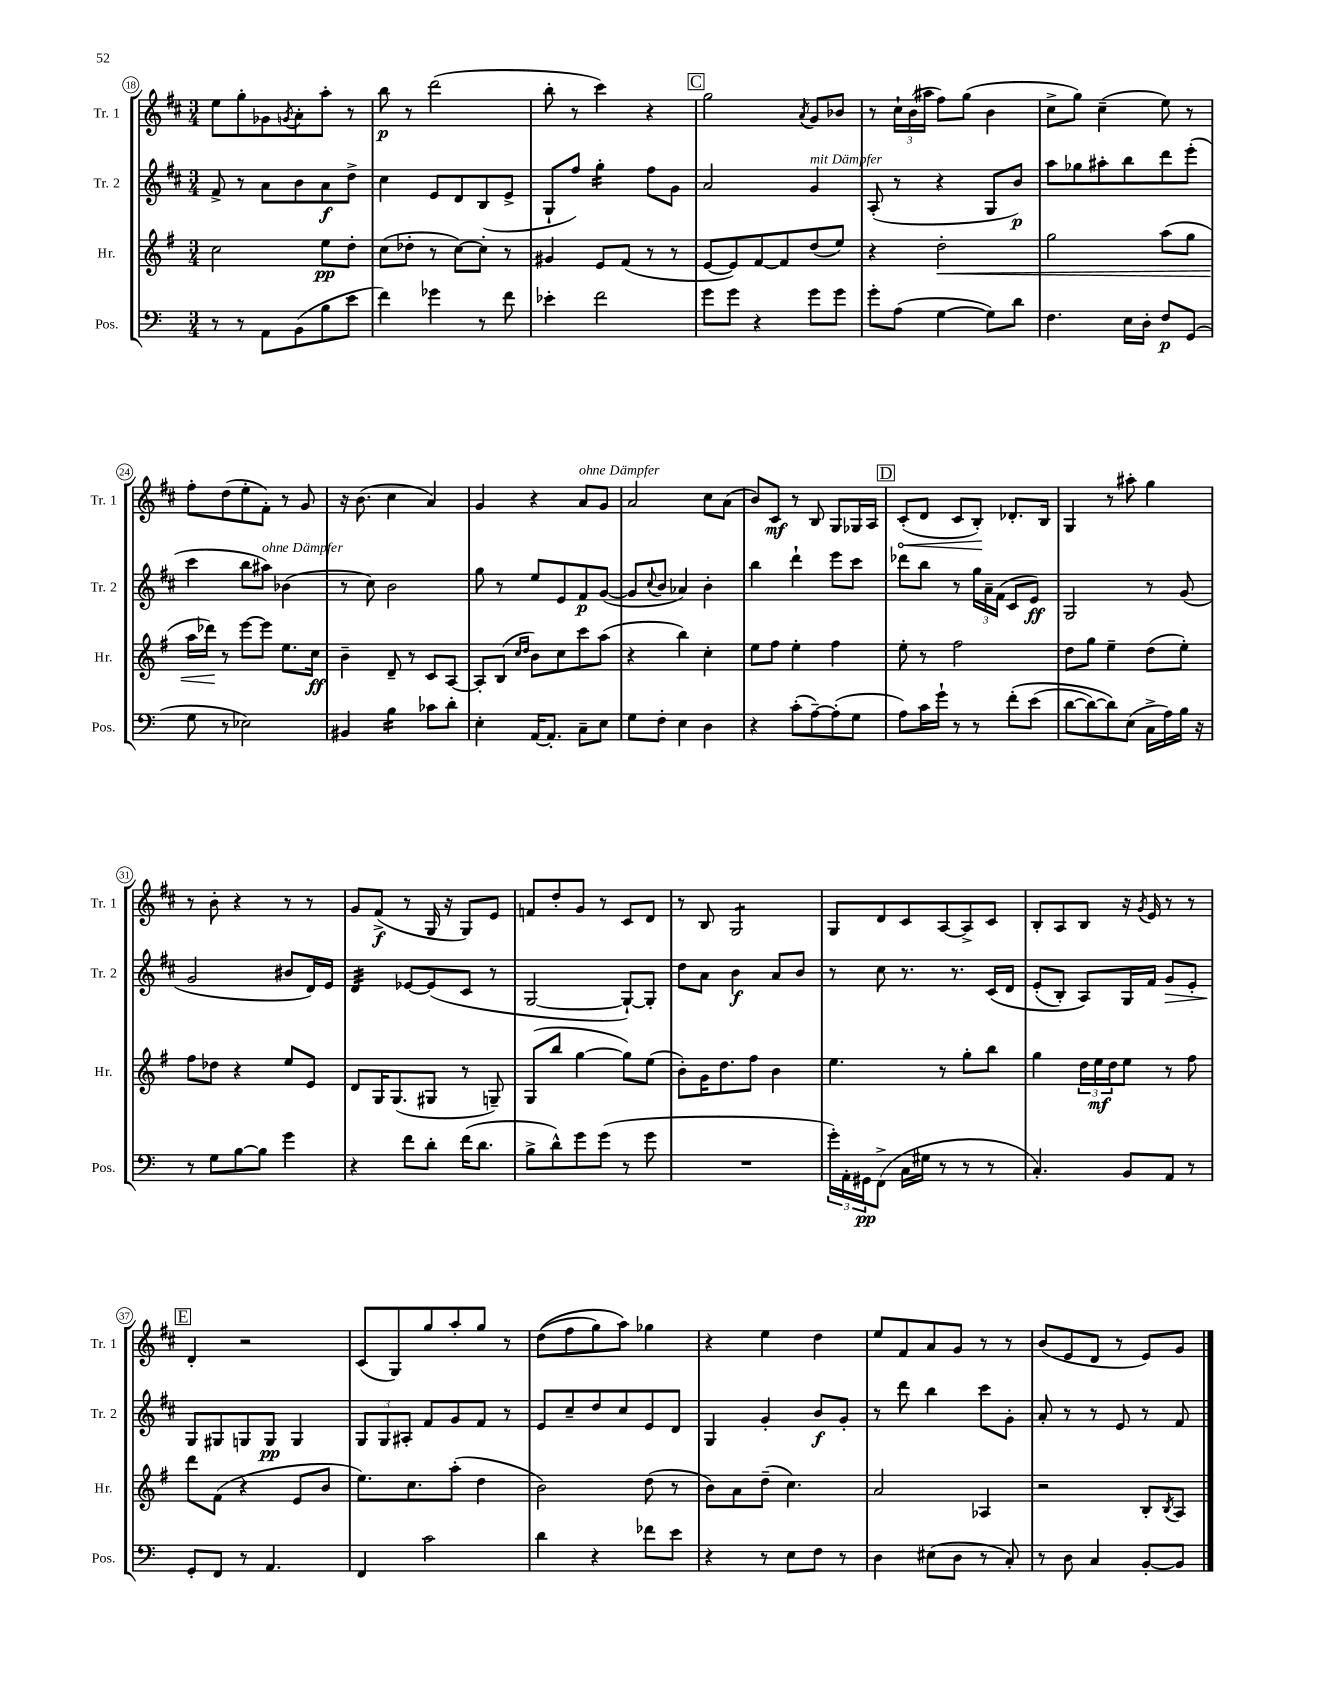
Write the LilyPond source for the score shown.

<<
\new StaffGroup <<
\new Staff = "s0" \with { instrumentName = "Tr. 1" shortInstrumentName = "Tr. 1" } {
    \clef treble \key d \major \numericTimeSignature \time 3/4
    e''8 g''8-. ges'8 \acciaccatura { g'8 } a'8-. a''8-. r8 |
    b''8\p r8 d'''2( |
    b''8-. r8 cis'''4) r4 |
    \mark \markup { \box "C" } g''2 \acciaccatura { a'8 } g'8 bes'8 |
    r8 \tuplet 3/2 { cis''16-! b'16( ais''16 } fis''8) g''8( b'4 |
    cis''8-> g''8) cis''4--( e''8) r8 |
    fis''8-. d''8( e''8-. fis'8-.) r8 g'8 |
    r16 b'8.( cis''4 a'4) |
    g'4 r4 a'8^\markup { \italic "ohne Dämpfer" } g'8 |
    a'2 cis''8 a'8( |
    b'8) cis'8\mf r8 b8 g8 ges16 a16 |
    \mark \markup { \box "D" } \once \override Hairpin.circled-tip = ##t cis'8-.\<( d'8 cis'8 b8-.\!) des'8.-. b16 |
    g4 r8 ais''8-. g''4 |
    r8 b'8-. r4 r8 r8 |
    g'8 fis'8->\f( r8 g16 r16 g8) e'8 |
    f'8 d''8-. g'8 r8 cis'8 d'8 |
    r8 b8 g2:8 |
    g8 d'8 cis'8 a8~ a8-> cis'8 |
    b8-. a8 b8 r16 \acciaccatura { g'8 } e'16 r8 r8 |
    \mark \markup { \box "E" } d'4-. r2 |
    cis'8( g8) g''8 a''8-. g''8 r8 |
    d''8(\( fis''8 g''8) a''8\) ges''4 |
    r4 e''4 d''4 |
    e''8 fis'8 a'8 g'8 r8 r8 |
    b'8( e'8 d'8 r8 e'8) g'8 \bar "|." |
}
\new Staff = "s1" \with { instrumentName = "Tr. 2" shortInstrumentName = "Tr. 2" } {
    \clef treble \key d \major \numericTimeSignature \time 3/4
    fis'8-> r8 a'8 b'8 a'8\f d''8-> |
    cis''4 e'8 d'8 b8( e'8-> |
    g8-! fis''8) g''4:16-. fis''8 g'8 |
    \mark \markup { \box "C" } a'2 g'4^\markup { \italic "mit Dämpfer" } |
    a8-.( r8 r4 g8 b'8\p) |
    a''8 ges''8 ais''8-. b''8 d'''8 e'''8-.( |
    cis'''4 b''8 ais''8^\markup { \italic "ohne Dämpfer" }) bes'4( |
    r8 cis''8) b'2 |
    g''8 r8 e''8 e'8 fis'8\p g'8~( |
    g'8 \appoggiatura { cis''8 } b'8 aes'4) b'4-. |
    b''4 d'''4-! e'''8 cis'''8 |
    \mark \markup { \box "D" } des'''8 b''8 r8 \tuplet 3/2 { g''16 a'16-- fis'16( } cis'8 e'8\ff) |
    g2 r8 g'8( |
    g'2 bis'8 d'16) e'16 |
    d'4:32 ees'8~ ees'8( cis'8 r8 |
    g2~ g8~-!) g8-. |
    d''8 a'8 b'4\f a'8 b'8 |
    r8 cis''8 r8. r8. cis'16\( d'16 |
    e'8-.( b8-.) a8\) g16 fis'16 g'8\> e'8-. |
    \mark \markup { \box "E" } g8\! gis8 g8 g8\pp g4 |
    \tuplet 3/2 { g8 g8 ais8-. } fis'8 g'8 fis'8 r8 |
    e'8 cis''8-- d''8 cis''8 e'8 d'8 |
    g4 g'4-. b'8\f g'8-. |
    r8 d'''8 b''4 cis'''8 g'8-. |
    a'8-. r8 r8 e'8 r8 fis'8 \bar "|." |
}
\new Staff = "s2" \with { instrumentName = "Hr." shortInstrumentName = "Hr." } {
    \clef treble \key g \major \numericTimeSignature \time 3/4
    c''2 e''8\pp d''8-. |
    c''8( des''8-. r8 c''8~) c''8-. r8 |
    gis'4 e'8 fis'8( r8 r8 |
    \mark \markup { \box "C" } e'8~ e'8) fis'8~ fis'8 d''8( e''8) |
    r4 d''2-.\< |
    g''2 a''8( g''8 |
    a''16 des'''16\!) r8 e'''8~ e'''8 e''8. c''16\ff |
    b'4-- d'8-- r8 c'8 a8~ |
    a8-. b8( \grace { c''16 d''16 } b'8) c''8 c'''8 a''8( |
    r4 b''4) c''4-. |
    e''8 fis''8 e''4-. fis''4 |
    \mark \markup { \box "D" } e''8-. r8 fis''2 |
    d''8 g''8 e''4-- d''8( e''8-.) |
    fis''8 des''8 r4 e''8 e'8 |
    d'8 g16 g8.( gis8 r8 g8--) |
    g8( b''8 g''4~ g''8) e''8( |
    b'8-.) g'16 d''8. fis''8 b'4 |
    e''4. r8 g''8-. b''8 |
    g''4 \tuplet 3/2 { d''16 e''16\mf d''16 } e''8 r8 fis''8 |
    \mark \markup { \box "E" } d'''8 fis'8( r4 e'8 b'8 |
    e''8.) c''8. a''8-.( d''4 |
    b'2) d''8( r8 |
    b'8) a'8 d''8--( c''4.) |
    a'2 aes4 |
    r2 b8-. \acciaccatura { b8 } a8 \bar "|." |
}
\new Staff = "s3" \with { instrumentName = "Pos." shortInstrumentName = "Pos." } {
    \clef bass \key c \major \numericTimeSignature \time 3/4
    r8 r8 a,8 b,8( b8 e'8 |
    f'4) ges'4 r8 f'8 |
    ees'4-. f'2 |
    \mark \markup { \box "C" } g'8 g'8 r4 g'8 g'8 |
    g'8-. a8( g4~ g8) d'8 |
    f4. e16 d16-. f8\p g,8( |
    g8 r8 ees2) |
    bis,4 b4:16 ces'8 d'8-. |
    e4-. a,16~ a,8.-. c8-- e8 |
    g8 f8-. e4 d4 |
    r4 c'8-.( a8~--) a8-.( g8 |
    \mark \markup { \box "D" } a8) c'16 g'16-! r8 r8 f'8-.\( e'8( |
    d'8~ d'8~) d'8\) e8( c16-> a16) b16 r16 |
    r8 g8 b8~ b8 g'4 |
    r4 f'8 d'8-. f'16( d'8. |
    b8-> d'8-^) g'8 g'8( r8 g'8 |
    R2. |
    \tuplet 3/2 { g'16-.) a,16-. gis,16\pp } f,8->( c16 gis16 r8 r8 r8 |
    c4.-.) b,8 a,8 r8 |
    \mark \markup { \box "E" } g,8-. f,8 r8 a,4. |
    f,4 c'2 |
    d'4 r4 fes'8 e'8 |
    r4 r8 e8 f8 r8 |
    d4 eis8( d8 r8 c8-.) |
    r8 d8 c4 b,8~-. b,8 \bar "|." |
}
>>
>>
\layout { \context { \Score currentBarNumber = #18 \override BarNumber.stencil = #(make-stencil-circler 0.1 0.3 ly:text-interface::print) } }
